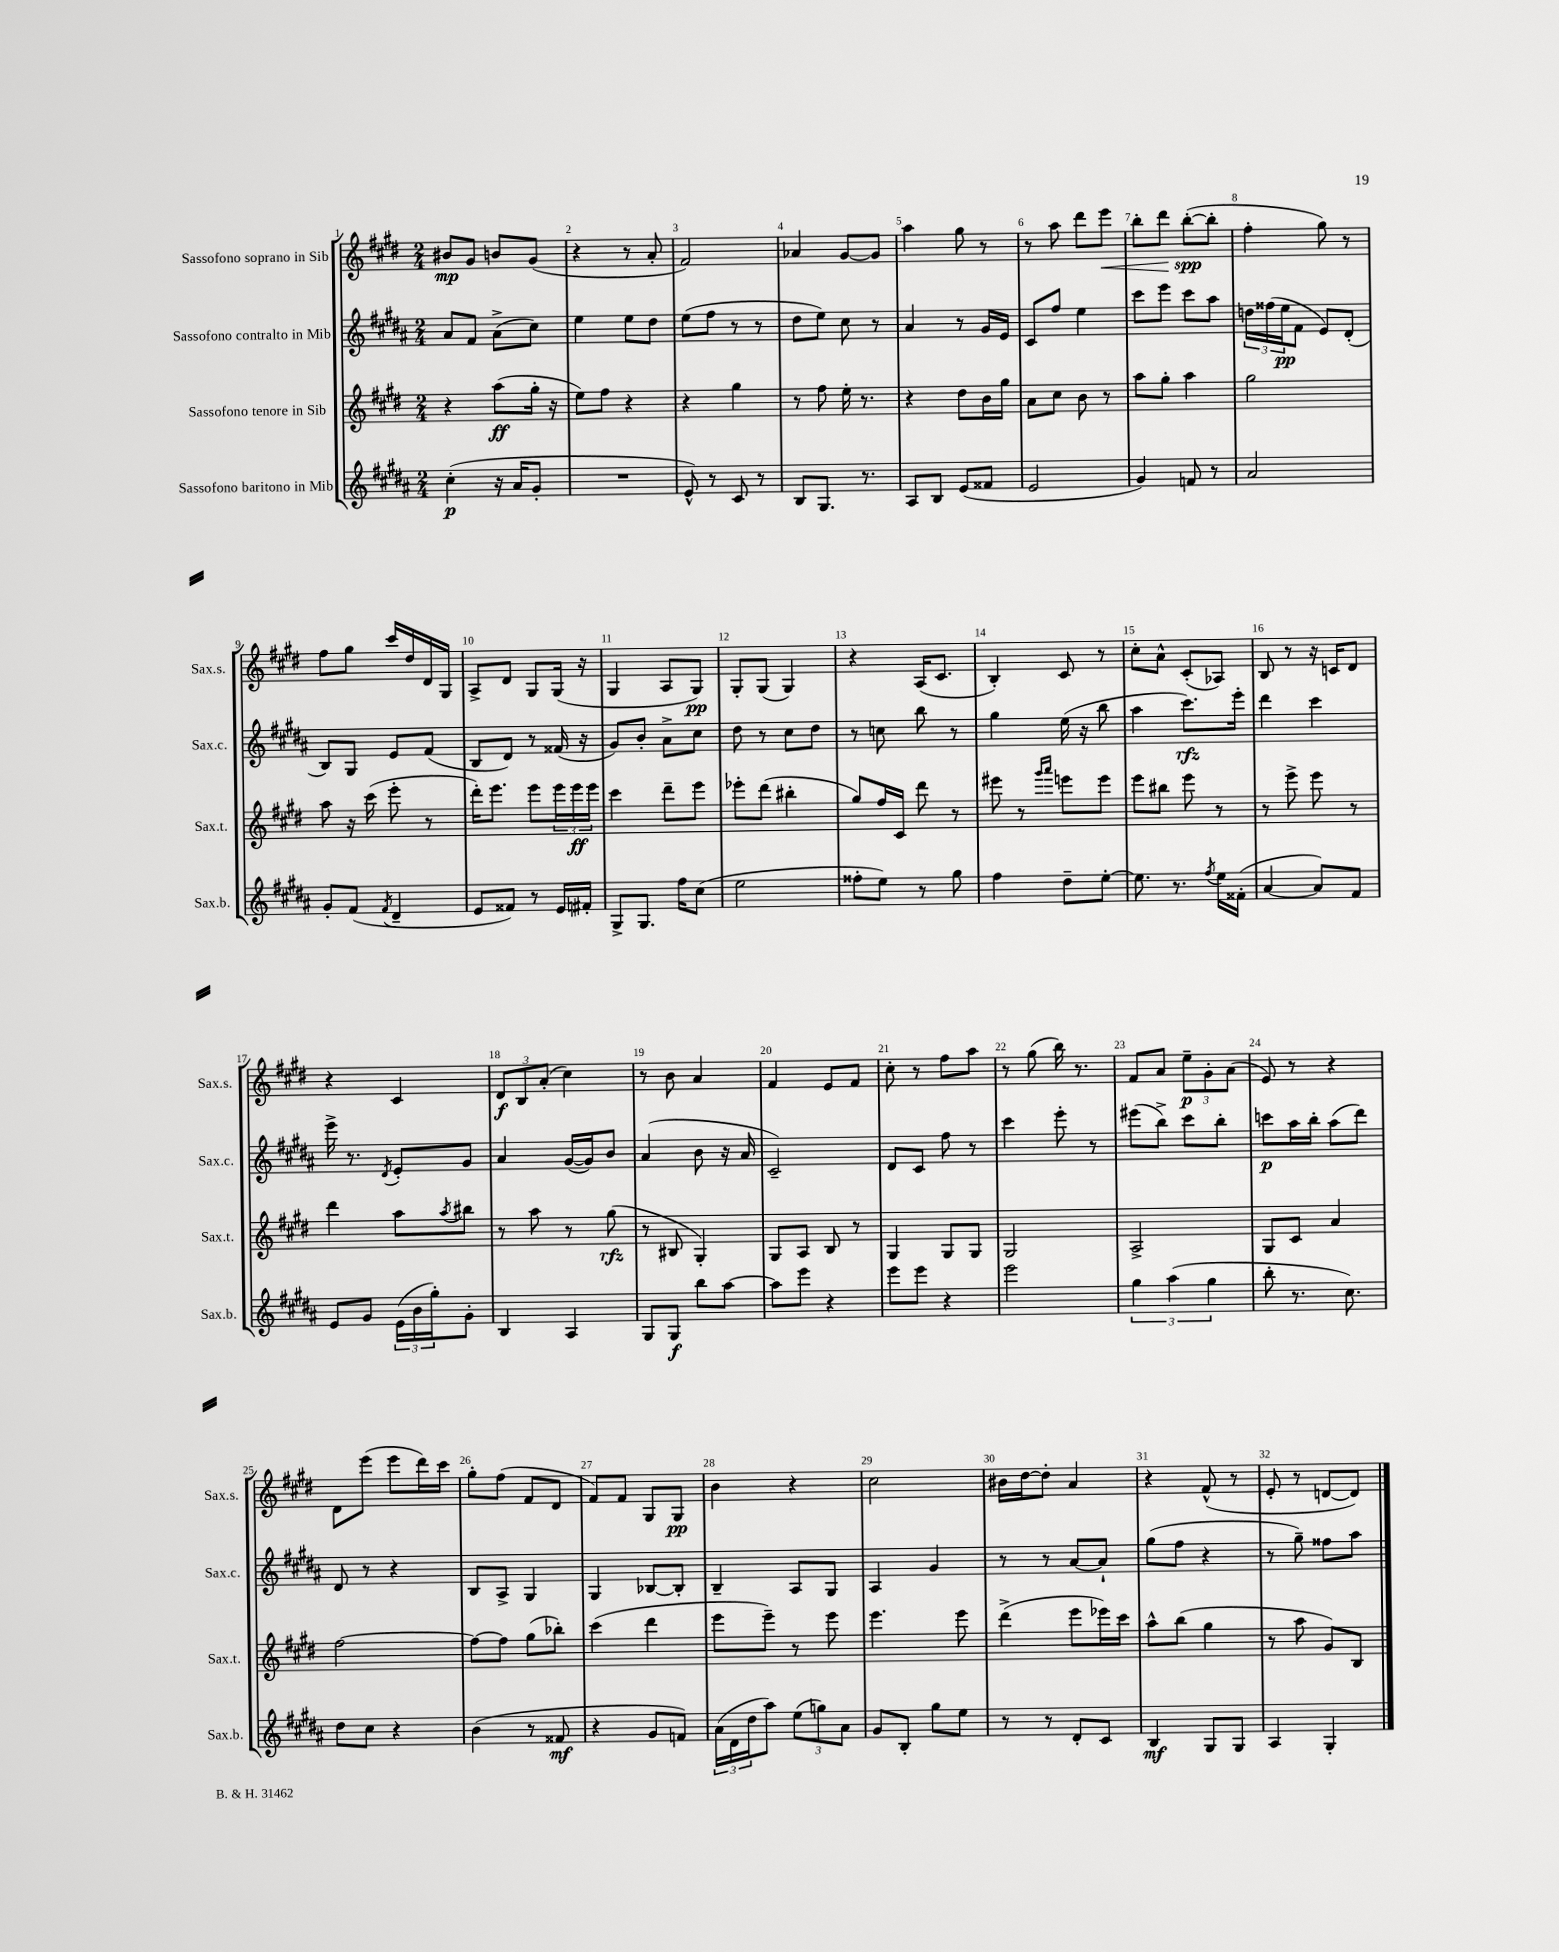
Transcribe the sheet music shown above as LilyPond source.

<<
\new StaffGroup <<
\new Staff = "s0" \with { instrumentName = "Sassofono soprano in Sib" shortInstrumentName = "Sax.s." } {
    \clef treble \key e \major \numericTimeSignature \time 2/4
    bis'8\mp gis'8 b'8 gis'8( |
    r4 r8 a'8-. |
    fis'2) |
    aes'4 gis'8~ gis'8 |
    a''4 gis''8 r8 |
    r8 a''8 dis'''8 e'''8\< |
    b''8-. dis'''8\! b''8~-.\spp( b''8-. |
    fis''4-. gis''8) r8 |
    fis''8 gis''8 cis'''16 dis''16 dis'16 gis16 |
    a8-> dis'8 gis8 gis16( r16 |
    gis4 a8 gis8\pp) |
    gis8-. gis8( gis4) |
    r4 a16( cis'8. |
    b4-.) cis'8 r8 |
    cis''8-. a'8-^ cis'8-.( aes8) |
    b8 r8 r16 c'16 dis'8 |
    r4 cis'4 |
    \tuplet 3/2 { dis'8\f b8 a'8-.( } cis''4) |
    r8 b'8 a'4 |
    fis'4 e'8 fis'8 |
    cis''8-. r8 fis''8 a''8 |
    r8 gis''8( b''16) r8. |
    fis'8 a'8 \tuplet 3/2 { e''8--\p gis'8-. a'8( } |
    e'8) r8 r4 |
    dis'8 e'''8( e'''8 dis'''16) cis'''16 |
    gis''8-. fis''8( fis'8 dis'8 |
    fis'8) fis'8 gis8 gis8\pp |
    b'4 r4 |
    cis''2 |
    bis'16 dis''16~ dis''8-. a'4 |
    r4 fis'8-^( r8 |
    e'8-. r8 d'8~ d'8) \bar "|." |
}
\new Staff = "s1" \with { instrumentName = "Sassofono contralto in Mib" shortInstrumentName = "Sax.c." } {
    \clef treble \key b \major \numericTimeSignature \time 2/4
    ais'8 fis'8 ais'8->( cis''8) |
    e''4 e''8 dis''8 |
    e''8( fis''8 r8 r8 |
    dis''8 e''8) cis''8 r8 |
    ais'4 r8 gis'16 e'16 |
    cis'8 fis''8 e''4 |
    cis'''8 e'''8 cis'''8 ais''8 |
    \tuplet 3/2 { d''16 fisis''16( e''16\pp } fis'8 e'8) dis'8-.( |
    b8) gis8 e'8 fis'8( |
    b8 dis'8) r8 fisis'16( r16 |
    gis'8) b'8-. ais'8-> cis''8 |
    dis''8 r8 cis''8 dis''8 |
    r8 c''8 b''8 r8 |
    gis''4 e''16( r16 b''8 |
    ais''4 cis'''8.\rfz) e'''16-. |
    dis'''4 cis'''4 |
    e'''16-> r8. \acciaccatura { dis'8 } e'8-. gis'8 |
    ais'4 gis'16~( gis'16) b'8 |
    ais'4( b'8 r16 ais'16 |
    cis'2--) |
    dis'8 cis'8 fis''8 r8 |
    cis'''4 e'''8-. r8 |
    eis'''8( b''8->) cis'''8 b''8-. |
    c'''8\p ais''16 b''16-. ais''8( dis'''8) |
    dis'8 r8 r4 |
    b8 ais8-> gis4 |
    gis4 bes8~ bes8-. |
    b4-- ais8 gis8 |
    ais4 gis'4 |
    r8 r8 ais'8~ ais'8-! |
    gis''8( fis''8 r4 |
    r8 gis''8--) fisis''8 ais''8 \bar "|." |
}
\new Staff = "s2" \with { instrumentName = "Sassofono tenore in Sib" shortInstrumentName = "Sax.t." } {
    \clef treble \key e \major \numericTimeSignature \time 2/4
    r4 a''8\ff( gis''16-. r16 |
    e''8) fis''8 r4 |
    r4 gis''4 |
    r8 fis''8 e''16-. r8. |
    r4 dis''8 b'16 gis''16 |
    a'8 cis''8 b'8 r8 |
    a''8 gis''8-. a''4 |
    gis''2 |
    a''8 r16 cis'''16( e'''8-. r8 |
    dis'''16-.) e'''8. e'''8 \tuplet 3/2 { e'''16 e'''16\ff e'''16 } |
    cis'''4 dis'''8-- e'''8 |
    ees'''8-. dis'''8( bis''4-. |
    gis''8) fis''16 cis'16 dis'''8 r8 |
    eis'''8 r8 \grace { gis'''16 a'''16 } e'''8 e'''8 |
    e'''8 bis''8 e'''8 r8 |
    r8 e'''8-> e'''8 r8 |
    dis'''4 a''8 \acciaccatura { a''8 } bis''8 |
    r8 a''8 r8 gis''8\rfz( |
    r8 bis8 gis4-.) |
    gis8 a8 b8 r8 |
    gis4 gis8 gis8 |
    gis2 |
    a2-> |
    gis8 cis'8 a'4 |
    fis''2~ |
    fis''8~ fis''8 gis''8( bes''8-.) |
    cis'''4( dis'''4 |
    e'''8 e'''8--) r8 e'''8 |
    e'''4. e'''8 |
    dis'''4->( e'''8 ees'''16) cis'''16 |
    a''8-^ b''8( gis''4 |
    r8 a''8 gis'8) b8 \bar "|." |
}
\new Staff = "s3" \with { instrumentName = "Sassofono baritono in Mib" shortInstrumentName = "Sax.b." } {
    \clef treble \key b \major \numericTimeSignature \time 2/4
    cis''4-.\p( r16 ais'16 gis'8-. |
    R2 |
    e'8-^) r8 cis'8 r8 |
    b8 gis8. r8. |
    ais8 b8 e'8( fisis'8 |
    e'2 |
    gis'4) f'8 r8 |
    ais'2 |
    gis'8-. fis'8( \acciaccatura { fis'8 } dis'4-- |
    e'8 fisis'8) r8 e'16 fis'16-. |
    gis8-> gis8. fis''16 cis''8( |
    e''2 |
    fisis''8-. e''8) r8 gis''8 |
    fis''4 dis''8-- e''8~-. |
    e''8. r8. \acciaccatura { fis''8 } e''16 fisis'16-.( |
    ais'4~ ais'8) fis'8 |
    e'8 gis'8 \tuplet 3/2 { e'16( b'16 gis''16-.) } gis'8-. |
    b4 ais4 |
    gis8 gis8\f b''8 ais''8~ |
    ais''8 e'''8 r4 |
    e'''8 e'''8 r4 |
    e'''2 |
    \tuplet 3/2 { gis''4 ais''4( gis''4 } |
    b''8-. r8. cis''8.) |
    dis''8 cis''8 r4 |
    b'4( r8 fisis'8\mf |
    r4 gis'8 f'8) |
    \tuplet 3/2 { ais'16( dis'16 dis''16 } ais''8) \tuplet 3/2 { e''8( g''8) ais'8 } |
    gis'8 b8-. gis''8 e''8 |
    r8 r8 dis'8-. cis'8 |
    b4\mf gis8 gis8 |
    ais4 gis4-. \bar "|." |
}
>>
>>
\layout { \context { \Score \override BarNumber.break-visibility = ##(#f #t #t) barNumberVisibility = #all-bar-numbers-visible } }
